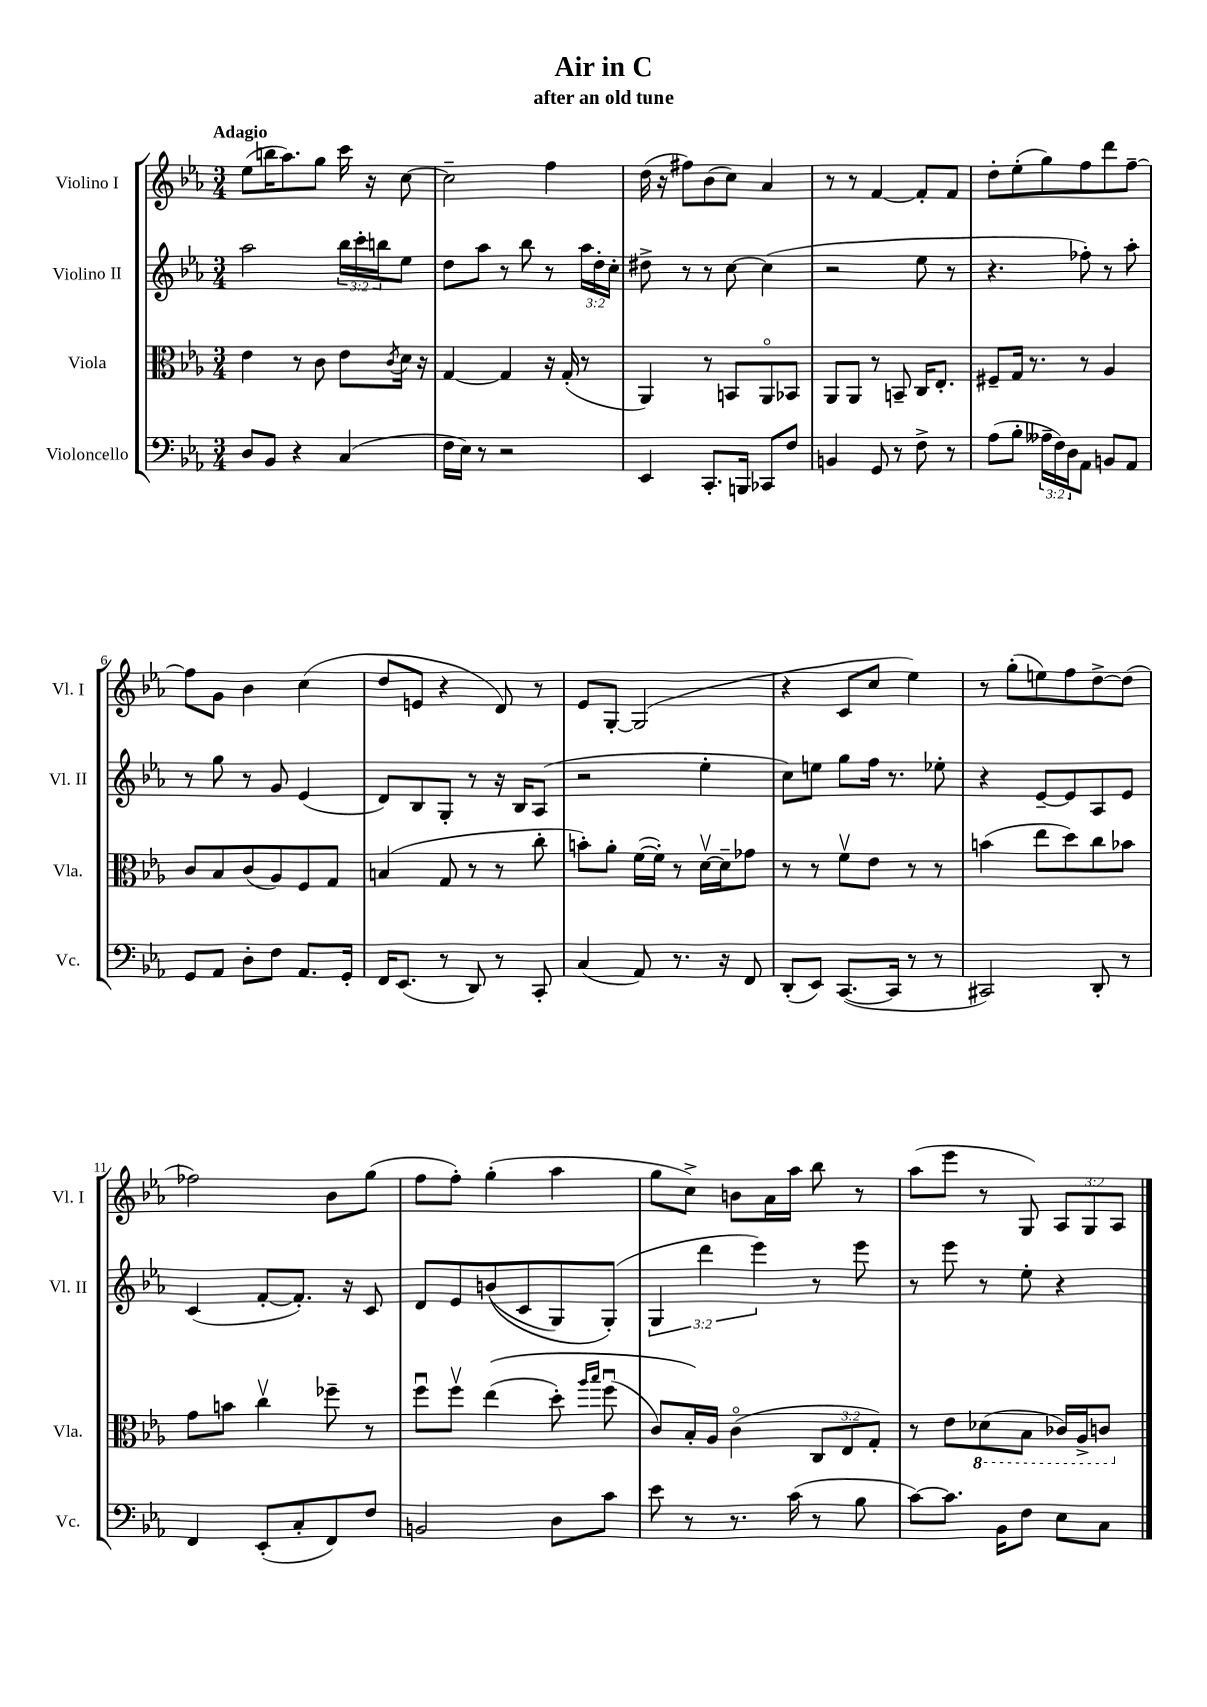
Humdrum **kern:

**kern	**kern	**kern	**kern
*part4	*part3	*part2	*part1
*staff4	*staff3	*staff2	*staff1
*I"Violoncello	*I"Viola	*I"Violino II	*I"Violino I
*I'Vc.	*I'Vla.	*I'Vl. II	*I'Vl. I
*clefF4	*clefC3	*clefG2	*clefG2
*k[b-e-a-]	*k[b-e-a-]	*k[b-e-a-]	*k[b-e-a-]
*M3/4	*M3/4	*M3/4	*M3/4
=1	=1	=1	=1
!	!	!	!LO:TX:a:B:t=Adagio
8D/L	4e-\	2aa-\	(8ee-\L
8BB-/J	.	.	16bbn\K
.	.	.	8.aa-\)
4r	8r	.	.
.	8c\	.	8gg\J
(4C/	8e-\L	24bb-\LL	16ccc\
.	.	24ccc'\	.
.	.	.	16r
.	.	24bbn\J	.
.	8qc/	.	.
.	16d\Jk	8ee-\J	[8cc\
.	16r	.	.
=2	=2	=2	=2
16F\LL	[4G/	8dd\L	2cc~\]
16E-\JJ)	.	.	.
8r	.	8aa-\J	.
2r	4G/]	8r	.
.	.	8bb-\	.
.	16r	8r	4ff\
.	(16G'/	.	.
.	8r	24aa-\LL	.
.	.	24dd'\	.
.	.	24cc'\JJ	.
=3	=3	=3	=3
4EE-/	4AA-/)	8dd#X^\	(16dd\
.	.	.	16r
.	.	8r	8ff#X\L)
8.CC'/L	8r	8r	(8b-\
.	8BBn/L	[8cc\	8cc\J)
16BBBn/Jk	.	.	.
8CC-X/L	8AA-/	(4cc\]	4a-/
8F/J	8BB-X/J	.	.
=4	=4	=4	=4
4BBn/	8AA-/L	2r	8r
.	8AA-/J	.	8r
8GG/	8r	.	[4f/
8r	8BBn~/	.	.
8F^\	16C/KL	8ee-\	8f'/L]
.	8.E-'/J	.	.
8r	.	8r	8f/J
=5	=5	=5	=5
(8A-\L	8F#X~/L	4.r	8dd'\L
8B-'\J	16G/Jk	.	(8ee-'\
.	8.r	.	.
24A--X~\LL	.	.	8gg\)
24F\)	.	.	.
24D\J	.	.	.
8AA-\J	8r	8ff-X'\)	8ff\
8BBn/L	4A-/	8r	8ddd\
8AA-/J	.	8aa-'\	[8ff~\J
!!LO:LB:g=z
=6	=6	=6	=6
8GG/L	8c/L	8r	8ff\L]
8AA-/J	8B-/	8gg\	8g\J
8D'\L	(8c/	8r	4b-\
8F\J	8A-/)	8g/	.
8.AA-/L	8F/	(4e-/	(4cc\
.	8G/J	.	.
16GG'/Jk	.	.	.
=7	=7	=7	=7
16FF/KL	(4Bn/	8d/L)	8dd/L
(8.EE-/J	.	.	.
.	.	8B-/	8en/J
8r	8G/	8G'/J	4r
8DD/)	8r	8r	.
8r	8r	16r	8d/)
.	.	16B-/KL	.
8CC'/	8cc'\	(8A-/J	8r
=8	=8	=8	=8
(4C/	8bn'\L)	2r	8e-/L
.	8a-'\J	.	[8G'/J
8AA-/)	([16f\LL	.	(2G/]
.	16f'\JJ])	.	.
8.r	8r	.	.
.	[16dv\LL	4ee-'\	.
16r	16d~\J]	.	.
8FF/	8g-X\J	.	.
=9	=9	=9	=9
(8DD'/L	8r	8cc\L)	4r
8EE-/J)	8r	8een\J	.
([8.CC/L	8fv\L	8gg\L	8c/L
.	8e-\J	16ff\Jk	8cc/J
16CC/Jk]	.	8.r	.
8r	8r	.	4ee-\)
8r	8r	8ee-X'\	.
=10	=10	=10	=10
2CC#X/)	(4bn\	4r	8r
.	.	.	(8gg'\L
.	8ee-\L	[8e-~/L	8een\)
.	8dd\)	8e-/]	8ff\
8DD'/	8cc\	8A-/	[8dd^\
8r	8b-X\J	8e-/J	(8dd\J]
!!LO:LB:g=z
=11	=11	=11	=11
4FF/	8g\L	(4c/	2ff-X\)
.	8bn\J	.	.
(8EE-'/L	4ccv\	[8f'/L	.
8C'/	.	8.f'/J])	.
8FF/)	8ff-X~\	.	8b-\L
.	.	16r	.
8F/J	8r	8c/	(8gg\J
=12	=12	=12	=12
2BBn/	8ffu\L	8d/L	8ff\L
.	8ffv\J	8e-/	8ff'\J)
.	((4ee-\	((8bn/	(4gg'\
.	.	8c/	.
8D\L	8dd'\)	8G/)	4aa-\
.	16qqaa-/LL	.	.
.	16qqbb-/JJ	.	.
8c\J	(8ffu\	(8G'/J)	.
=13	=13	=13	=13
8e-\	8c/L)	6G/	8gg\L
8r	16B-'/L)	.	8cc^\J)
.	.	6ddd\	.
.	16A-/JJ	.	.
8.r	(4c\	.	8bn\L
.	.	6eee-\)	.
.	.	.	16a-\L
(16c\	.	.	16aa-\JJ
8r	12C/L	8r	8bb-\
.	12E-/	.	.
8B-\	.	8eee-\	8r
.	12G'/J)	.	.
=14	=14	=14	=14
[8c\L)	8r	8r	(8aa-\L
8.c\J]	8e-\L	8eee-\	8eee-\J
*	*8ba	*	*
.	(8D-X\	8r	8r
16BB-\KL	.	.	.
8F\J	8BB-\J	8ee-'\	8G/)
8E-\L	16C-X/LL)	4r	12A-/L
.	16AA-^/J	.	.
.	.	.	12G/
8C\J	8Cn/J	.	.
.	.	.	12A-/J
*	*X8ba	*	*
==	==	==	==
*-	*-	*-	*-
